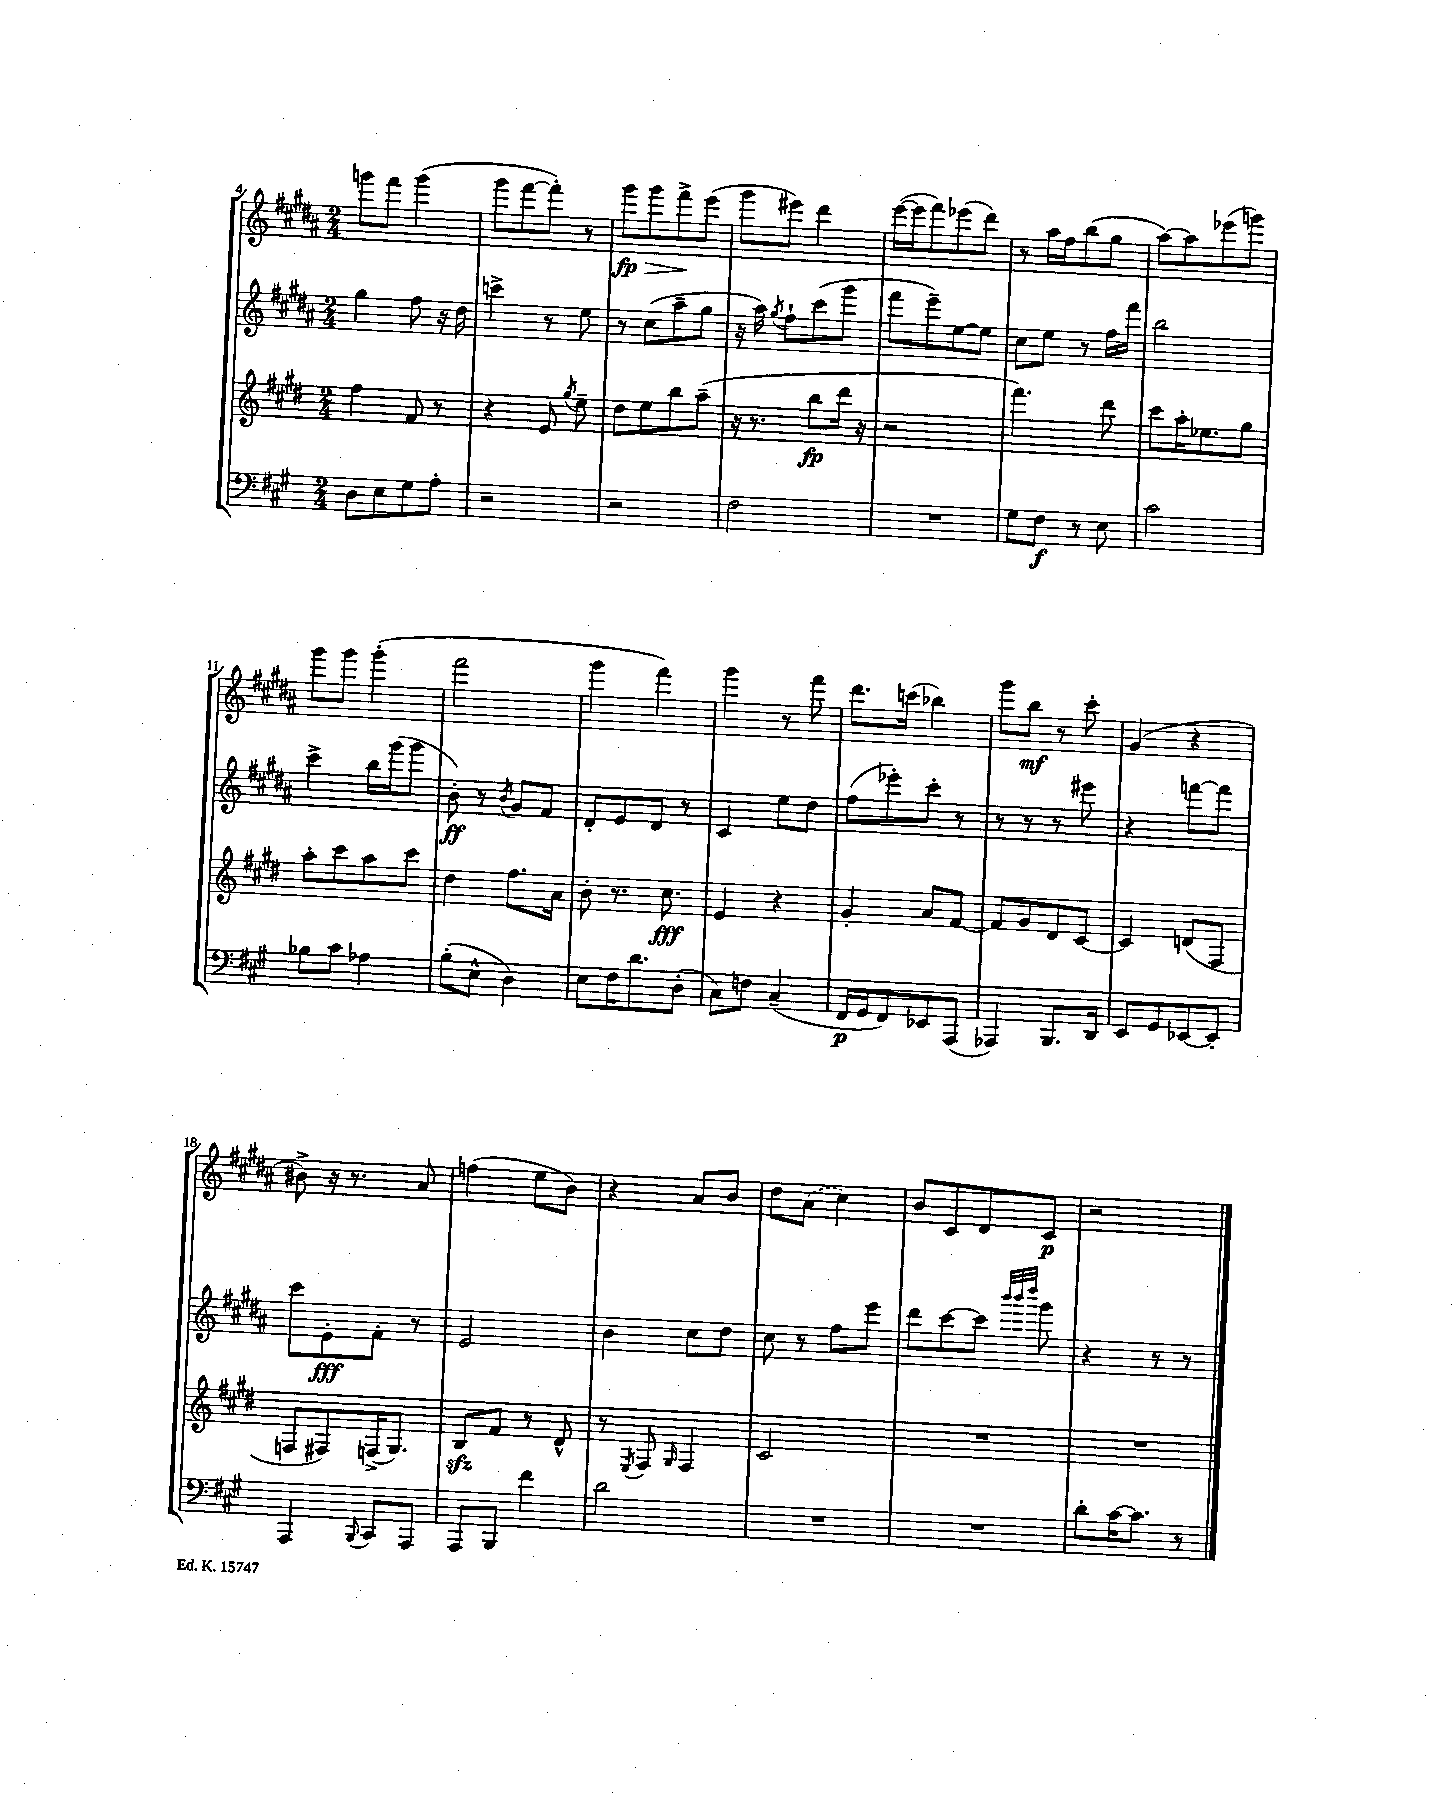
<<
\new StaffGroup <<
\new Staff = "s0" {
    \clef treble \key b \major \numericTimeSignature \time 2/4
    \autoBeamOff g'''8[ fis'''8] g'''4( |
    gis'''8[ fis'''8~ fis'''8]-.) r8 |
    gis'''8[\fp\> gis'''8 fis'''8->\! e'''8]( |
    gis'''8[ eis'''8]) dis'''4 |
    e'''16[~( e'''16 fis'''8) ees'''8( dis'''8]) |
    r8 ais''16[ fis''16 b''8( gis''8] |
    ais''8[~) ais''8 ees'''8( g'''8]) |
    gis'''8[ gis'''8] gis'''4-.( |
    fis'''2 |
    gis'''4 fis'''4) |
    gis'''4 r8 fis'''8 |
    dis'''8.[ c'''16]( bes''4) |
    gis'''8[ b''8]\mf r8 cis'''8-. |
    gis'4( r4 |
    bis'8->) r16 r8. ais'8 |
    f''4( e''8[ b'8]) |
    r4 ais'8[ b'8] |
    dis''8[ \once \slurDashed ais'8]( cis''4) |
    b'8[ cis'8 dis'8 cis'8]\p |
    r2 \bar "|." |
}
\new Staff = "s1" {
    \clef treble \key b \major \numericTimeSignature \time 2/4
    \autoBeamOff gis''4 fis''8 r16 dis''16 |
    c'''4-> r8 e''8 |
    r8 cis''8[( ais''8-- gis''8] |
    r16 ais''16) \acciaccatura { gis''8 } fis''8[-! cis'''8( gis'''8] |
    fis'''8[ e'''8--) e''8~ e''8] |
    cis''8[ e''8] r8 fis''16[ fis'''16] |
    b''2 |
    cis'''4-> b''16[ gis'''16( gis'''8] |
    b'8-.\ff) r8 \acciaccatura { b'8 } gis'8[ fis'8] |
    dis'8[-. e'8 dis'8] r8 |
    cis'4 e''8[ dis''8] |
    fis''8[( ees'''8-.) cis'''8]-. r8 |
    r8 r8 r8 eis'''8 |
    r4 f'''8[~ f'''8] |
    cis'''8[ e'8-.\fff fis'8]-. r8 |
    e'2 |
    b'4 cis''8[ dis''8] |
    cis''8 r8 fis''8[ e'''8] |
    dis'''8[ cis'''8~ cis'''8] \grace { b'''32[ b'''32 dis''''32] } gis'''8 |
    r4 r8 r8 \bar "|." |
}
\new Staff = "s2" {
    \clef treble \key e \major \numericTimeSignature \time 2/4
    \autoBeamOff fis''4 fis'8 r8 |
    r4 e'8 \acciaccatura { gis''8 } e''8-- |
    dis''8[ e''8 b''8 a''8]--( |
    r16 r8. b''8[\fp dis'''16] r16 |
    r2 |
    fis'''4.) dis'''8 |
    cis'''8[ a''16-. ees''8. gis''8] |
    a''8[-. cis'''8 a''8 cis'''8] |
    dis''4 fis''8.[ a'16] |
    b'8-. r8. cis''8.\fff |
    e'4 r4 |
    gis'4-. a'8[ fis'8]~ |
    fis'8[ gis'8 dis'8 cis'8]~ |
    cis'4 d'8[( fis8] |
    f8[ fis8) f16->( gis8.]) |
    b8[\sfz fis'8] r8 dis'8-^ |
    r8 \acciaccatura { e8 } fis8 \grace { gis16 } fis4 |
    cis'2 |
    R2 |
    R2 \bar "|." |
}
\new Staff = "s3" {
    \clef bass \key a \major \numericTimeSignature \time 2/4
    \autoBeamOff d8[ e8 gis8 a8]-. |
    r2 |
    r2 |
    fis2 |
    R2 |
    gis8[ fis8]\f r8 e8 |
    cis'2 |
    bes8[ cis'8] aes4 |
    b8[-.( e8]-^ d4) |
    e8[ fis16 d'8. d8]-.( |
    cis8[) f8] cis4--( |
    fis,16[\p gis,16 fis,8) ees,8 a,,8]( |
    aes,,4) b,,8.[ d,16] |
    e,8[ gis,8 ees,8~ ees,8]-. |
    a,,4 \appoggiatura { b,,8 } cis,8[ a,,8] |
    a,,8[ b,,8] fis'4 |
    d'2 |
    R2 |
    R2 |
    d'8[-. cis'16~ cis'8.] r8 \bar "|." |
}
>>
>>
\layout { \context { \Score currentBarNumber = #4 } }
